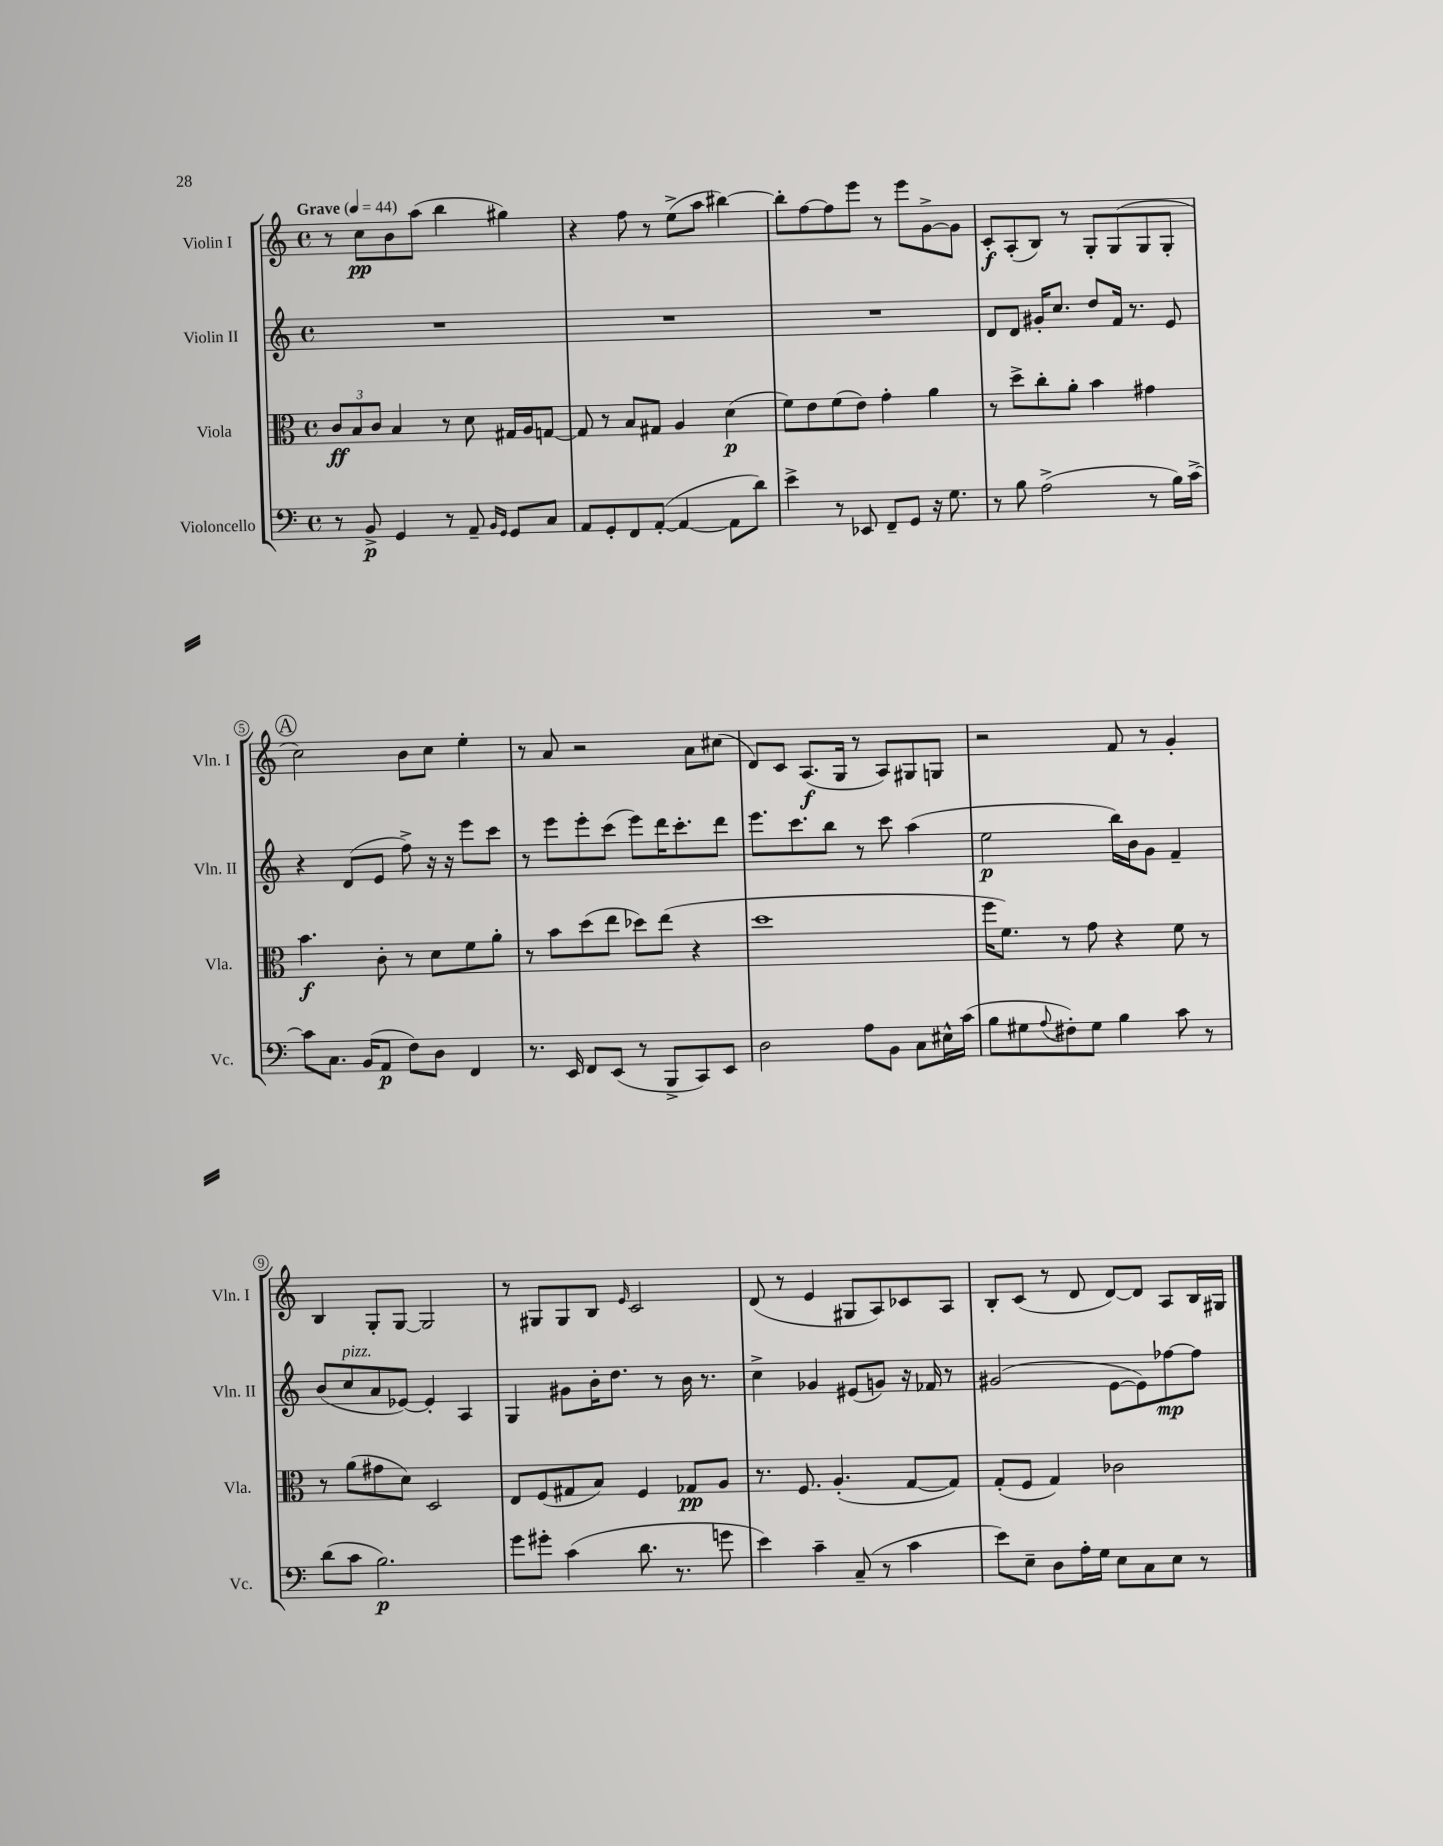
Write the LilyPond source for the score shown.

<<
\new StaffGroup <<
\new Staff = "s0" \with { instrumentName = "Violin I" shortInstrumentName = "Vln. I" } {
    \clef treble \key c \major \defaultTimeSignature \time 4/4 \tempo "Grave" 4 = 44
    r8 c''8\pp b'8 a''8( b''4 gis''4) |
    r4 f''8 r8 e''8->( a''8 bis''4~) |
    bis''8-. f''8~ f''8 e'''8 r8 e'''8 g'8~-> g'8 |
    c'8-.\f a8-.( b8) r8 g8-. g8( g8 g8-. |
    \mark \markup { \circle "A" } c''2) b'8 c''8 e''4-. |
    r8 a'8 r2 a'8 cis''8( |
    d'8) c'8 a8.\f( g16 r8 a8) gis8 g8 |
    r2 f'8 r8 g'4-. |
    b4 g8-. g8~ g2 |
    r8 gis8 gis8 b8 \grace { e'16 } c'2 |
    d'8( r8 e'4 gis8 a8) ces'8 a8 |
    b8-. c'8( r8 d'8 d'8~) d'8 a8 b16 gis16 \bar "|." |
}
\new Staff = "s1" \with { instrumentName = "Violin II" shortInstrumentName = "Vln. II" } {
    \clef treble \key c \major \defaultTimeSignature \time 4/4
    R1 |
    R1 |
    R1 |
    d'8 d'8 gis'16-. c''8. d''8 f'16 r8. e'8 |
    \mark \markup { \circle "A" } r4 d'8( e'8 f''8->) r16 r16 e'''8 c'''8 |
    r8 e'''8 e'''8-. c'''8( e'''8) d'''16 c'''8.-. d'''8 |
    e'''8. c'''8. b''8 r8 c'''8 a''4( |
    e''2\p b''16) b'16 g'8 f'4-- |
    b'8( c''8^\markup { \italic "pizz." } a'8 ees'8~) ees'4-. a4 |
    g4 gis'8 b'16-. d''8. r8 b'16 r8. |
    c''4-> ges'4 eis'8( g'8) r16 fes'16 r8 |
    gis'2( e'8~ e'8) fes''8~\mp fes''8 \bar "|." |
}
\new Staff = "s2" \with { instrumentName = "Viola" shortInstrumentName = "Vla." } {
    \clef alto \key c \major \defaultTimeSignature \time 4/4
    \tuplet 3/2 { c'8\ff b8 c'8 } b4 r8 d'8 gis16 a16 g8~ |
    g8 r8 b8 gis8 a4 d'4\p( |
    f'8) e'8 f'8( e'8) g'4-. a'4 |
    r8 d''8-> c''8-. a'8-. b'4 gis'4 |
    \mark \markup { \circle "A" } b'4.\f c'8-. r8 d'8 f'8 a'8-. |
    r8 b'8 d''8( e''8 des''8) e''8( r4 |
    d''1 |
    f''16 f'8.) r8 g'8 r4 f'8 r8 |
    r8 a'8( gis'8 d'8) d2 |
    e8 f8( gis8 b8) f4 ges8\pp a8 |
    r8. f8. a4.-.( g8~ g8) |
    g8-.( f8 g4) ces'2 \bar "|." |
}
\new Staff = "s3" \with { instrumentName = "Violoncello" shortInstrumentName = "Vc." } {
    \clef bass \key c \major \defaultTimeSignature \time 4/4
    r8 b,8->\p g,4 r8 a,8-- \grace { b,16 g,16 } g,8 c8 |
    a,8 g,8-. f,8 a,8~-.( a,4~ a,8 d'8) |
    e'4-> r8 ees,8 f,8-- g,8 r16 g8. |
    r8 b8 a2->( r8 b16) c'16~-> |
    \mark \markup { \circle "A" } c'8 c8. b,16( a,8\p f8) d8 f,4 |
    r8. e,16 f,8 e,8( r8 b,,8-> c,8) e,8 |
    d2 a8 b,8 c8 eis16-^ c'16( |
    b8 gis8 \appoggiatura { a8 } fis8-.) gis8 b4 c'8 r8 |
    d'8( c'8 b2.\p) |
    g'8 gis'8-. c'4( d'8. r8. g'8 |
    e'4) c'4-- c8--( r8 c'4 |
    e'8) e8-- d8 a16-. g16 e8 c8 e8 r8 \bar "|." |
}
>>
>>
\layout { \context { \Score \override BarNumber.stencil = #(make-stencil-circler 0.1 0.3 ly:text-interface::print) } }
